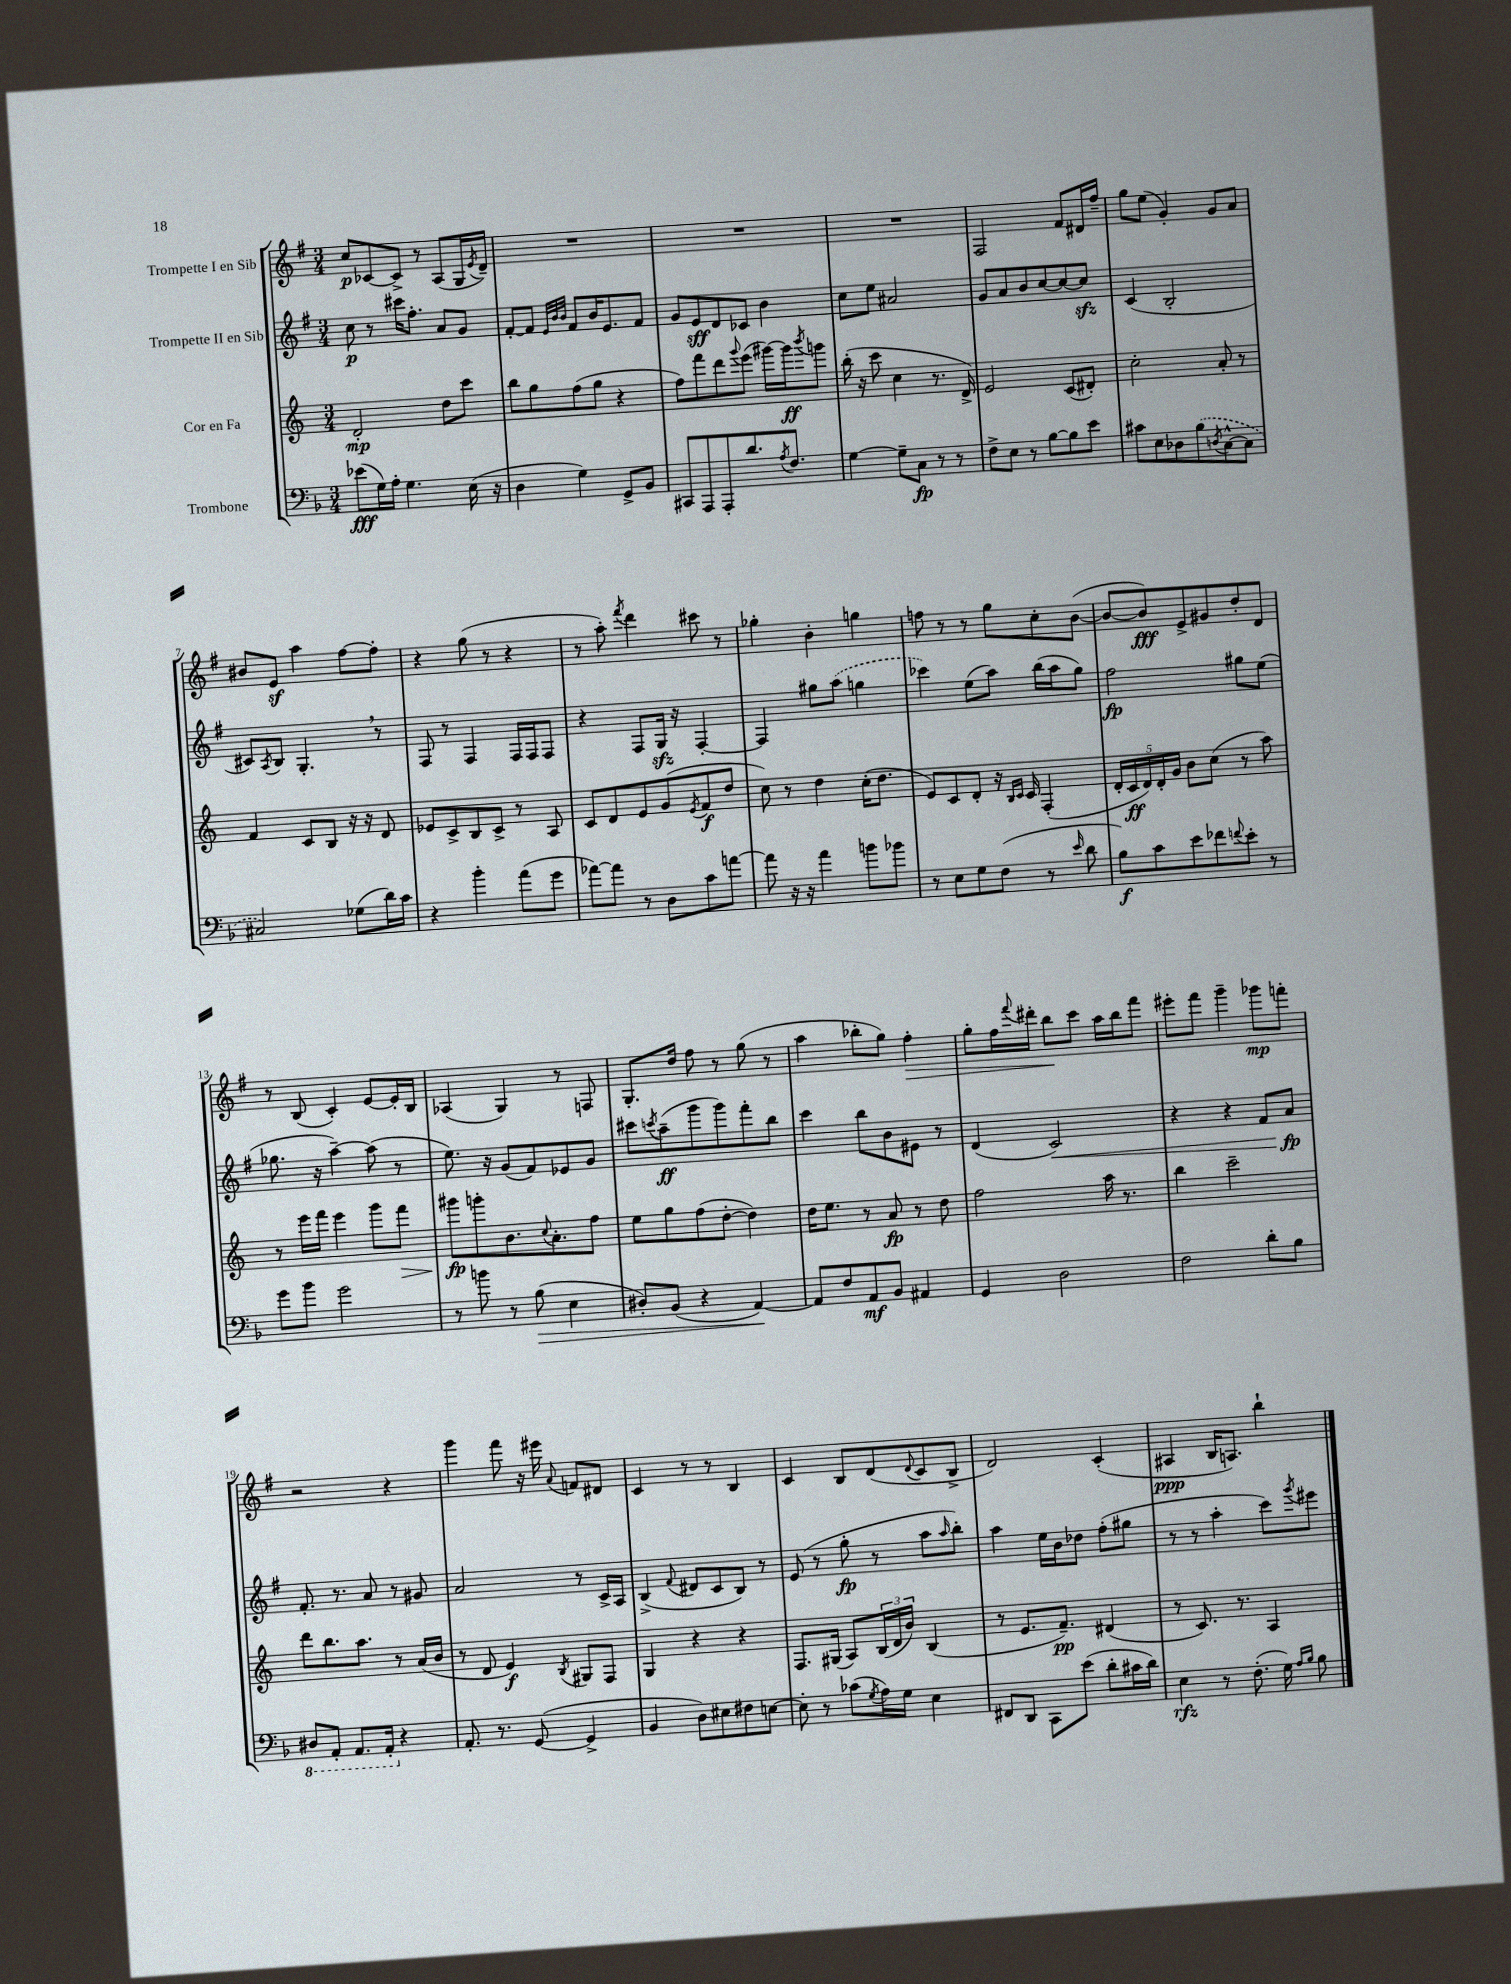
<<
\new StaffGroup <<
\new Staff = "s0" \with { instrumentName = "Trompette I en Sib" } {
    \clef treble \key g \major \numericTimeSignature \time 3/4
    c''8\p ces'8~ ces'8-> r8 a8( g16 \acciaccatura { e'8 } d'16--) |
    R2. |
    R2. |
    R2. |
    fis2 fis'8 dis'16 fis''16-- |
    g''8 e''8( g'4-.) g'8 a'8 |
    bis'8 e'8\sf a''4 fis''8~ fis''8-. |
    r4 g''8( r8 r4 |
    r8 a''8-.) \acciaccatura { fis'''8 } d'''4 cis'''8 r8 |
    ges''4-. b'4-. g''4 |
    f''8 r8 r8 g''8 c''8-. b'8~( |
    b'8~ b'8\fff) e'8-> gis'8 d''8-. d'8 |
    r8 b8( c'4-.) e'8~ e'16-. b16 |
    aes4( g4) r8 f8 |
    g8.-. d''16 fis''8 r8 g''8( r8 |
    a''4 bes''8-. g''8) fis''4-.\> |
    g''8-. fis''16 \appoggiatura { fis'''8 } dis'''16-. b''8\! c'''8 a''16 b''16 fis'''8 |
    eis'''8-. fis'''8 g'''4-- ges'''8\mp f'''8-. |
    r2 r4 |
    g'''4 fis'''8 r16 eis'''16 \appoggiatura { a'8 } f'8 dis'8 |
    c'4 r8 r8 b4 |
    c'4 b8 d'8( \appoggiatura { d'8 } c'8 b8-> |
    d'2) c'4-.( |
    ais4\ppp b16 a8.) b''4-! \bar "|." |
}
\new Staff = "s1" \with { instrumentName = "Trompette II en Sib" } {
    \clef treble \key g \major \numericTimeSignature \time 3/4
    c''8\p r8 cis'''16 fis''8.-. a'8 g'8 |
    fis'8~-. fis'8 \grace { e'32 b'32 b'32 } fis'8 b'16 e'8. fis'8 |
    g'8 e'8\sff d'8 ces'8 b'4 |
    c''8 e''8 ais'2 |
    g'8 a'8 b'8 c''8~ c''8~ c''8\sfz |
    c'4( b2-. |
    cis'8) \acciaccatura { a8 } b8 g4.-. \breathe r8 |
    fis8 r8 fis4 fis16 fis16 fis8 |
    r4 fis8 g16\sfz r16 fis4~-. |
    fis4 gis''8 \once \slurDashed a''8( g''4 |
    ces'''4) e''8( a''8) b''16( a''16 g''8) |
    fis''2\fp gis''8 e''8( |
    ges''8. r16 a''4~--) a''8( r8 |
    e''8.) r16 g'8( fis'8) ees'8 g'8 |
    cis'''8 \acciaccatura { c'''8 } a''8--\ff( g'''8 g'''8) fis'''8-. b''8 |
    c'''4 b''8 b'8 eis'8 r8 |
    d'4( c'2\<) |
    r4 r4 fis'8 a'8\fp\! |
    fis'8.-. r8. a'8 r8 gis'8 |
    a'2 r8 c'16-> a16 |
    b4->( \appoggiatura { fis'8 } dis'8 c'8 b8) r8 |
    e'8( r8 g''8-.\fp r8 a''8 \grace { a''16 } b''8-.) |
    a''4 e''16 b'16 des''8 fis''8-.( gis''8 |
    r8 r8 a''4-. c'''8) \acciaccatura { g'''8 } eis'''8 \bar "|." |
}
\new Staff = "s2" \with { instrumentName = "Cor en Fa" } {
    \clef treble \key c \major \numericTimeSignature \time 3/4
    d'2-.\mp d''8 c'''8 |
    b''8 g''8 f''8( g''8 r4 |
    f''8) f'''8 d'''8 \appoggiatura { g'''8 } e'''8( gis'''16~) gis'''16\ff \acciaccatura { b'''8 } g'''8 |
    b''16-.( r16 c'''8 c''4 r8. d'16->) |
    e'2 c'8( dis'8-.) |
    c''2-. a'8-. r8 |
    f'4 c'8 b8 r16 r16 d'8 |
    ees'8 c'8-> b8 c'8-> r8 a8 |
    c'8 d'8 e'8 g'8( \acciaccatura { e'8 } f'8\f d''8 |
    c''8) r8 d''4 c''16-.( d''8. |
    e'8) c'8 d'8-. r16 \grace { b16 c'16 } c'16 f4-.( |
    \tuplet 5/4 { d'16-. c'16\ff d'16) d'16-. g'16 } b'8 c''8( r8 a''8) |
    r8 e'''16 f'''16 e'''4 g'''8 f'''8\> |
    gis'''8\fp\! g'''8-. b'8. \appoggiatura { c''8 } a'8.-. f''8 |
    e''8 g''8 f''8( d''8~-. d''4) |
    d''16 e''8. r8 a'8\fp r8 d''8 |
    f''2 a''16 r8. |
    b''4 c'''2-- |
    d'''8 b''8. a''8. r8 a'16( b'16 |
    r8 d'8 e'4\f) \acciaccatura { b8 } gis8 f8 |
    g4 r4 r4 |
    f8. gis16( a8) \tuplet 3/2 { b16( d'16 b'16) } b4( |
    r8 e'8. f'8.--\pp) dis'4( |
    r8 c'8.) r8. a4 \bar "|." |
}
\new Staff = "s3" \with { instrumentName = "Trombone" } {
    \clef bass \key f \major \numericTimeSignature \time 3/4
    ees'8\fff( g16) a16-. g4. e16( r16 |
    d4 g4) g,8-> bes,8 |
    cis,8 a,,8 a,,8-. d'8. \acciaccatura { a8 } f8. |
    g4~ g8-- c8\fp r8 r8 |
    f8-> e8 r8 bes8~ bes8 e'8 |
    cis'8 e8 des8 \once \slurDashed bes8( \acciaccatura { d8 } c8~-^ c8 |
    cis2) ges8( d'16) c'16 |
    r4 bes'4-. a'8( g'8 |
    aes'8~) aes'8 r8 d8 c'8 a'8~ |
    a'8 r16 r16 a'4 b'8 bes'8 |
    r8 e8 g8 f8( r8 \grace { e'16 } d'8 |
    bes8\f) c'8 e'8 fes'8 \appoggiatura { f'8 } e'8-. r8 |
    g'8 bes'8 g'2 |
    r8 b'8 r8 bes8\>( e4 |
    dis8-.) bes,8( r4 a,4~\!) |
    a,8 f8 a,8\mf bes,8 ais,4 |
    g,4 d2 |
    f2 d'8-. bes8 |
    \ottava #-1 dis,8 a,,8-. a,,8. a,,16-. \ottava #0 r4 |
    a,8.-. r8. g,8~( g,4-> |
    bes,4 d8) eis8 fis8 e8~ |
    e8-. r8 ces'8( \acciaccatura { g8 } a16) g16 e4 |
    fis,8 d,8 c,8 e'8( d'8-. cis'16 d'16) |
    e4\rfz r8 f8.-.( g16) \grace { a16 bes16 } bes8 \bar "|." |
}
>>
>>
